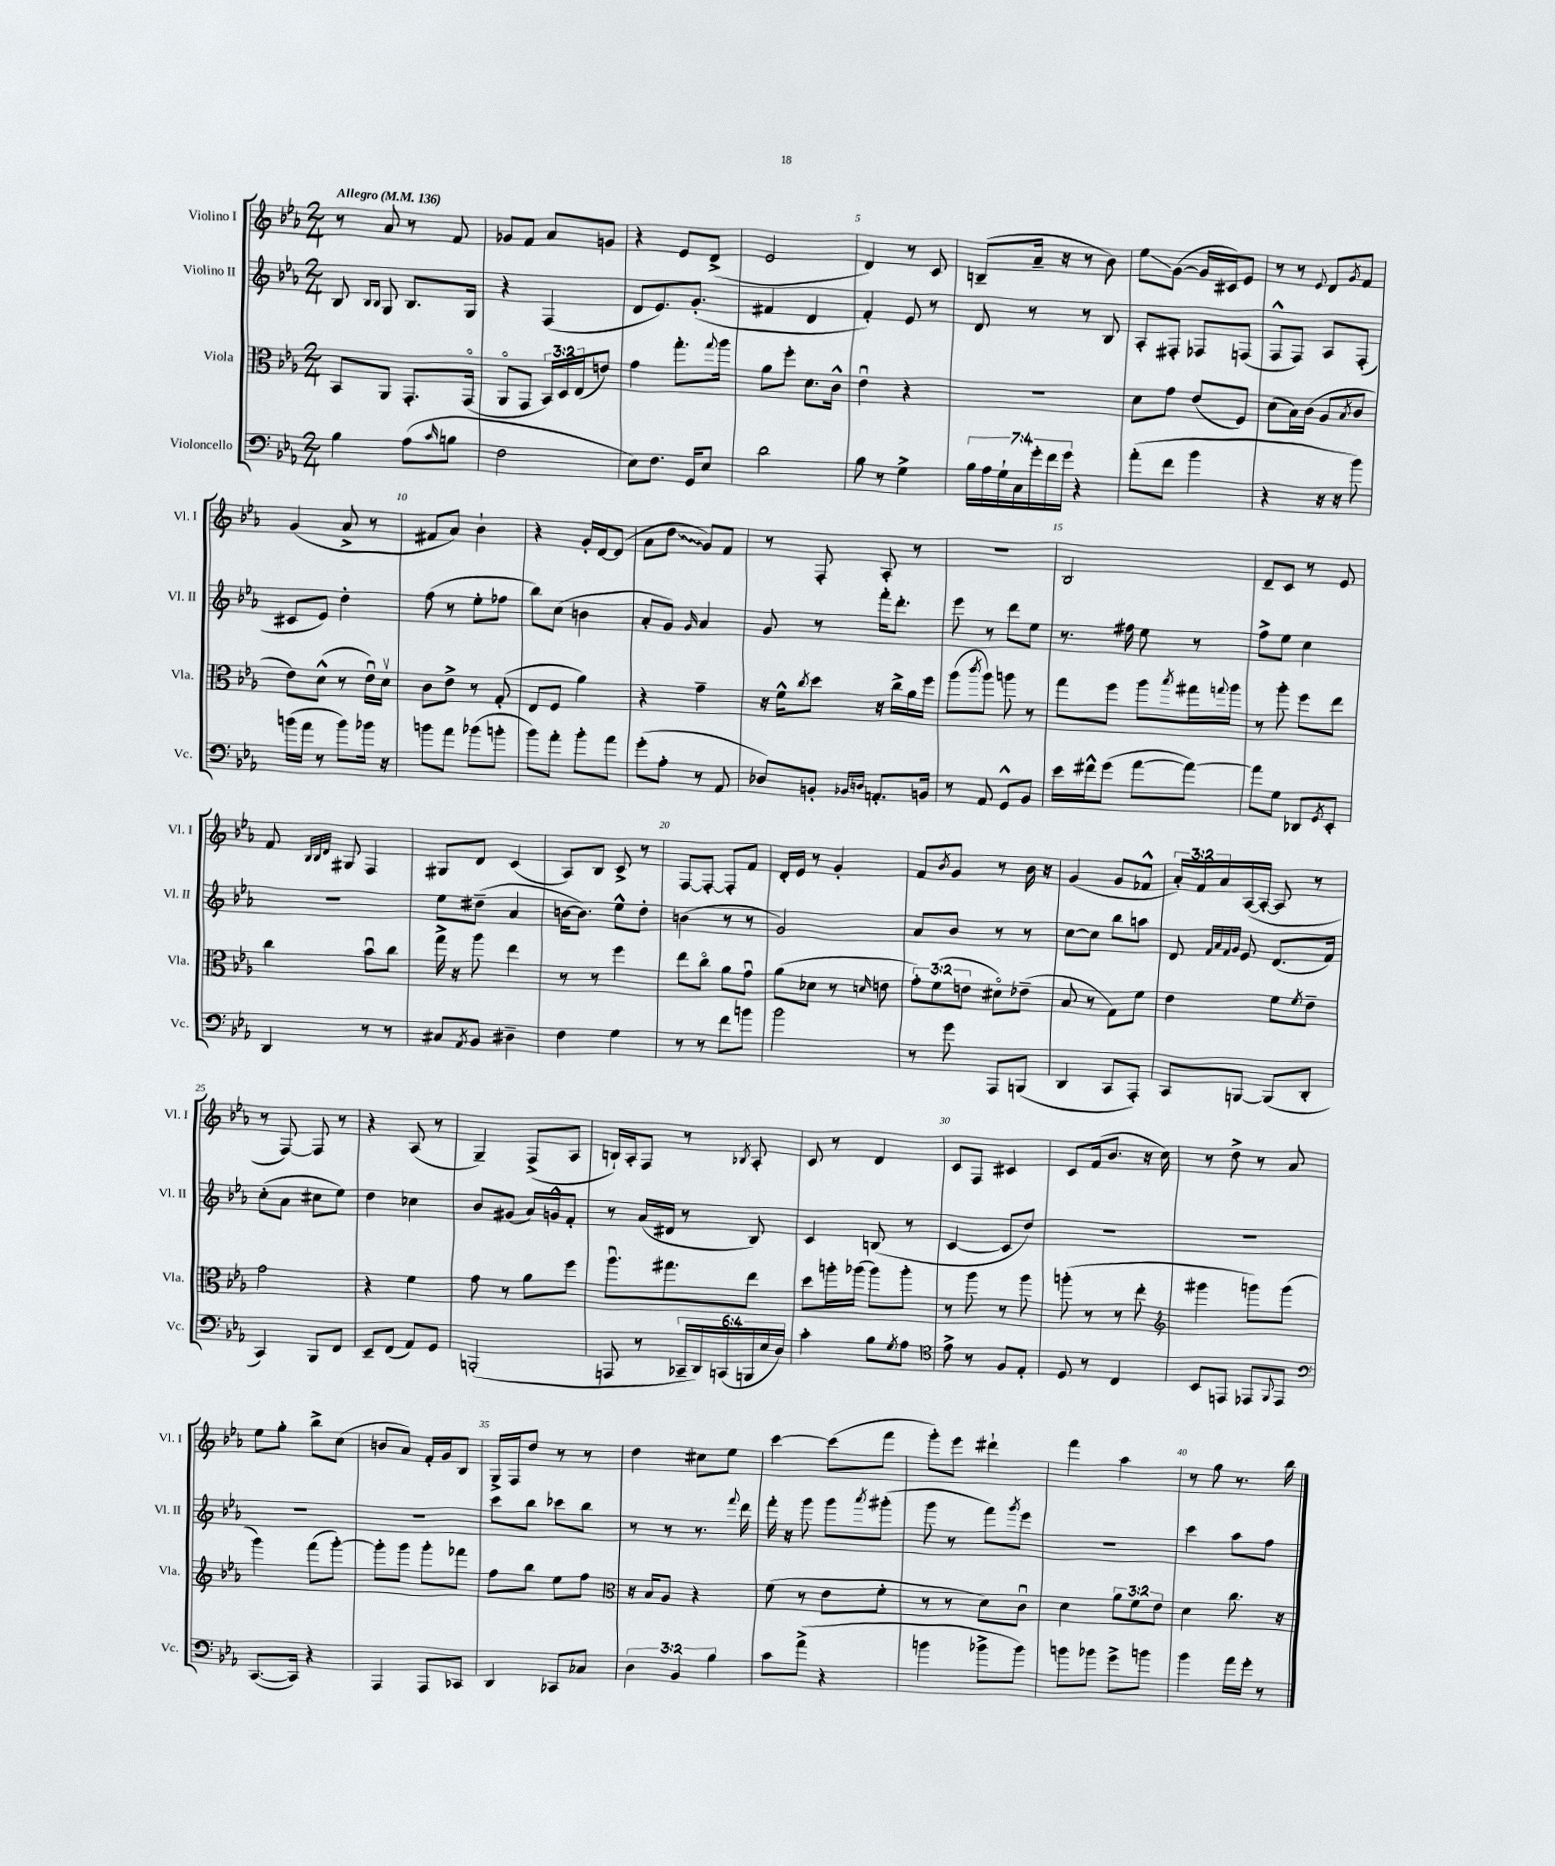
<<
\new StaffGroup <<
\new Staff = "s0" \with { instrumentName = "Violino I" shortInstrumentName = "Vl. I" } {
    \clef treble \key ees \major \numericTimeSignature \time 2/4 \override Staff.TupletNumber.text = #tuplet-number::calc-fraction-text \tempo "Allegro" 4 = 136
    r8 aes'8 r8 f'8 |
    ges'8 f'8 aes'8 g'8 |
    r4 ees'8 d'8->( |
    ees'2 |
    d'4) r8 c'8 |
    b8--( aes'16-- r16 r8 bes'8) |
    ees''8\glissando g'8~( g'16 cis'16) ees'8 |
    r8 r8 \appoggiatura { ees'8 } d'8 \acciaccatura { g'8 } f'8 |
    g'4( aes'8-> r8 |
    fis'8 aes'8) bes'4-! |
    r4 g'16-. d'16~ d'8( |
    aes'8 \once \override Glissando.style = #'zigzag d''8\glissando g'8) f'8 |
    r8 f8-. aes8-. r8 |
    r2 |
    bes2 |
    d'8-- c'8 r8 ees'8 |
    f'8 \grace { bes32 bes32 d'32 } gis8 f4 |
    gis8 d'8 c'4( |
    aes8) bes8 c'8-> r8 |
    f8~ f8~-. f8-. f'8 |
    d'16-. ees'16 r8 g'4-. |
    f'8 \acciaccatura { bes'8 } g'8 r8 bes'16 r16 |
    g'4( g'8 fes'8-^ |
    \tuplet 3/2 { aes'16-.) f'16 aes'16 } aes16~( aes16~-. aes8 r8 |
    r8 f8~) f8 r8 |
    r4 aes8( r8 |
    g4--) f8->( aes8 |
    b16-!) aes16-. f8 r8 \acciaccatura { bes8 } aes8-. |
    c'8 r8 d'4 |
    c'8 f8 cis'4 |
    c'8 f'16( bes'8. r16 c''16) |
    r8 d''8-> r8 aes'8 |
    ees''8 g''8-. bes''8-> c''8( |
    b'8 aes'8) f'16-. g'16 bes8 |
    g16-> f16 d''8 r8 r8 |
    d''4 cis''8 ees''8 |
    c'''4~ c'''8( f'''8 |
    g'''8-.) ees'''8 dis'''4-! |
    f'''4 aes''4 |
    r8 g''8 r8. bes''16 \bar "|." |
}
\new Staff = "s1" \with { instrumentName = "Violino II" shortInstrumentName = "Vl. II" } {
    \clef treble \key ees \major \numericTimeSignature \time 2/4
    bes8 \grace { bes16 bes16 } g8 bes8. g16 |
    r4 f4( |
    d'8 ees'8.) g'8.-.( |
    fis'4 d'4 |
    f'4-.) ees'8 r8 |
    d'8 r8 r8 bes8 |
    aes8-. fis8-. fes8 f8( |
    f8-^ f8) aes8 f8-.( |
    cis'8 ees'8) d''4-. |
    f''8( r8 ees''8-. fes''8 |
    bes''8) c''8( b'4 |
    aes'8-. g'8) \grace { g'16 } aes'4 |
    g'8 r8 f'''16-. d'''8.-. |
    ees'''8 r8 d'''8 ees''8 |
    r8. fis''16 ees''8 r8 |
    f''8-> ees''8 c''4 |
    R2 |
    ees''8 dis''8--( aes'4 |
    b'16~ b'8.) ees''8-^ d''8-. |
    b'4( r8 r8 |
    g'2) |
    aes'8 bes'8 r8 r8 |
    c''8~ c''8 bes''8 a''8 |
    d'8 \grace { f'32 aes'32 f'32 g'32 } ees'8 d'8.( f'16) |
    c''8-.( aes'8 cis''8 ees''8) |
    d''4 ces''4 |
    bes'8 gis'8( aes'16) g'16-^ f'8-. |
    r8 aes'16( dis'16 r8 bes8) |
    c'4 b8( r8 |
    c'4~ c'8 d''8) |
    R2 |
    R2 |
    R2 |
    R2 |
    c'''8 bes''8 ces'''8 bes''8 |
    r8 r8 r8. \appoggiatura { f'''8 } d'''16 |
    f'''16-. r16 g'''8 g'''8 \acciaccatura { aes'''8 } gis'''8-.( |
    g'''8 r8 f'''8) \acciaccatura { g'''8 } ees'''8 |
    r2 |
    c'''4 aes''8 f''8 \bar "|." |
}
\new Staff = "s2" \with { instrumentName = "Viola" shortInstrumentName = "Vla." } {
    \clef alto \key ees \major \numericTimeSignature \time 2/4 \override Staff.TupletNumber.text = #tuplet-number::calc-fraction-text
    bes,8 aes,8 g,8.-. g,16\flageolet( |
    aes,8\flageolet g,8 \tuplet 3/2 { bes,16) d16 ees16( } e'8) |
    g'4 g''8.-. \appoggiatura { g''8 } aes''16 |
    aes'8 f''8-. d'8. c'16-^ |
    ees'4\downbow r4 |
    R2 |
    d'8 g'8 ees'8( f8) |
    d'8( bes16) c'16( aes8 \acciaccatura { bes8 } c'8 |
    ees'8) d'8-^( r8 ees'16\downbow) d'16\upbow |
    c'8 ees'8-> r8 g8-.( |
    ees8 f8 aes'4) |
    r4 g'4-- |
    r16 f'16-^ \acciaccatura { c''8 } d''8 r16 c''16-> aes'16 f''16 |
    aes''8( \acciaccatura { c'''8 } aes''8) a''8 r8 |
    g''8 f''8 aes''8 \acciaccatura { bes''8 } gis''16 \appoggiatura { g''8 } aes''16 |
    r8 aes''8-. f''8 ees''8 |
    c''4 bes'8\downbow c''8 |
    g''16-> r16 aes''8 ees''4 |
    r8 r8 f''4 |
    ees''8 c''8\flageolet aes'8 g'8\downbow |
    aes'8( des'8 r8 \grace { d'16 } e'8 |
    \tuplet 3/2 { g'8-.) f'8( e'8 } dis'8\flageolet) ees'8--( |
    bes8 r8 g8) f'8 |
    ees'4 f'8 \acciaccatura { f'8 } ees'8-- |
    g'2 |
    r4 f'4 |
    g'8 r8 aes'8 f''8 |
    aes''8.\downbow gis''8. ees''8 |
    d''8 a''16-. aes''16( aes''8) aes''8-. |
    r8 aes''8 r8 aes''8 |
    a''8-.( r8 r8 ees''8-. |
    \clef treble gis'''4 g'''8) g'''8( |
    g'''4) f'''8( g'''8~-.) |
    g'''8-. g'''8 g'''8-. fes'''8 |
    f''8 bes''8 ees''8 f''8 |
    \clef alto r16 bes16 aes8 r4 |
    f'8( r8 ees'8 f'8-. |
    r8 r8 d'8) c'8\downbow |
    d'4 \tuplet 3/2 { aes'8 f'8 ees'8 } |
    d'4 c''8. r16 \bar "|." |
}
\new Staff = "s3" \with { instrumentName = "Violoncello" shortInstrumentName = "Vc." } {
    \clef bass \key ees \major \numericTimeSignature \time 2/4 \override Staff.TupletNumber.text = #tuplet-number::calc-fraction-text
    bes4 aes8( \grace { c'16 } b8 |
    f2 |
    ees8) f8. g,16 ees8 |
    d'2 |
    bes8 r8 g4-> |
    \tuplet 7/4 { bes16 aes16 g16-! c16 g'16-. f'16 g'16 } r4 |
    aes'8-.( f'8 bes'4 |
    r4 r16 r16 bes'8) |
    b'16( aes'16 r8 b'8) bes'16 r16 |
    b'8 aes'8 bes'8( b'8-. |
    bes'8) aes'8-. bes'8-. aes'8 |
    g'8-.( aes8-. r8 aes,8 |
    des8) b,8-. \grace { bes,16 d16 } a,8.-. b,16 |
    r8 aes,8 g,8-^ bes,8 |
    ees'16 fis'16-^ g'8( aes'8~ aes'8~) |
    aes'8 g8 des,8 \acciaccatura { g,8 } ees,8-. |
    d,4 r8 r8 |
    cis8 \acciaccatura { aes,8 } bes,8 dis4-- |
    f4 g4 |
    r8 r8 f'8 b'8 |
    bes'2 |
    r8 g'8 aes,,8 b,,8( |
    d,4 c,8 aes,,8-.) |
    c,8 b,,8~ b,,8( d,8-. |
    c,4) bes,,8 f,8 |
    ees,8-- f,8( aes,8) g,8 |
    b,,2-.( |
    a,,8 r8 \tuplet 6/4 { ces,16-- d,16) c,16( b,,16 ees16 d16) } |
    c'4-. bes8 \acciaccatura { g8 } aes8 |
    \clef tenor ees'8-> r8 f8 ees8-. |
    d8 r8 c4 |
    bes,8 e,8 ees,8 \appoggiatura { f,8 } ees,8 |
    \clef bass c,8.~( c,16) r4 |
    aes,,4 aes,,8 ces,8 |
    d,4 ces,8 ces8 |
    \tuplet 3/2 { d4 bes,4 bes4 } |
    c'8 aes'8->( r4 |
    b'4 bes'8-> bes'8) |
    b'8 bes'8 g'8-> b'8 |
    bes'4 aes'16 g'16-. r8 \bar "|." |
}
>>
>>
\layout { \context { \Score \override BarNumber.break-visibility = ##(#f #t #t) barNumberVisibility = #(every-nth-bar-number-visible 5) } }
